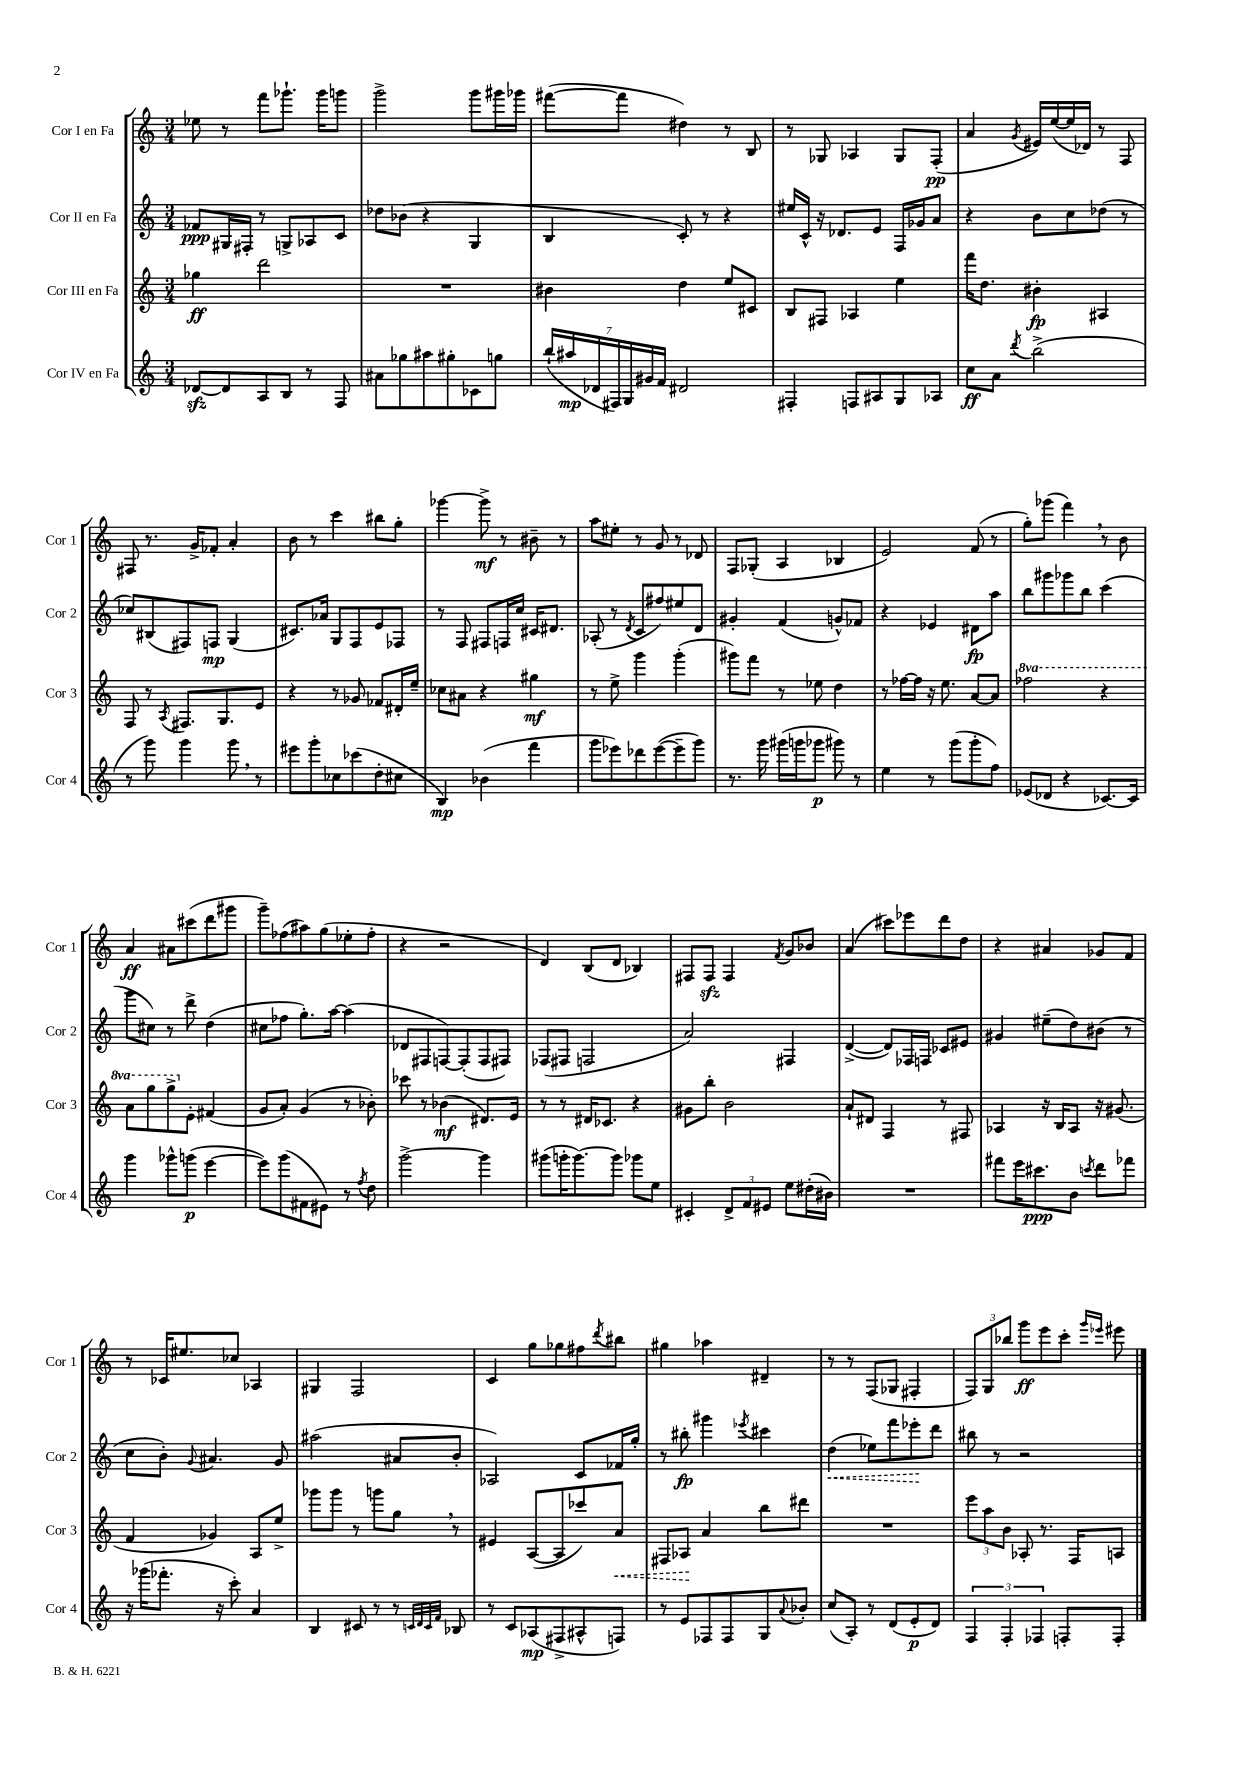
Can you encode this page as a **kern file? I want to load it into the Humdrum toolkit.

**kern	**dynam	**kern	**dynam	**kern	**dynam	**kern	**dynam
*part4	*part4	*part3	*part3	*part2	*part2	*part1	*part1
*staff4	*staff4	*staff3	*staff3	*staff2	*staff2	*staff1	*staff1
*I"Cor IV en Fa	*	*I"Cor III en Fa	*	*I"Cor II en Fa	*	*I"Cor I en Fa	*
*I'Cor 4	*	*I'Cor 3	*	*I'Cor 2	*	*I'Cor 1	*
*clefG2	*	*clefG2	*	*clefG2	*	*clefG2	*
*k[]	*	*k[]	*	*k[]	*	*k[]	*
*M3/4	*	*M3/4	*	*M3/4	*	*M3/4	*
=1	=1	=1	=1	=1	=1	=1	=1
[8d-Xzz/L	.	4gg-X\	ff	8f-X/L	ppp	8ee-X\	.
8d-/]	.	.	.	16G#X/L	.	8r	.
.	.	.	.	16F#X'/JJ	.	.	.
8A/	.	2ddd\	.	8r	.	8fff\L	.
8B/J	.	.	.	8Gn^/L	.	8.ggg-X`\J	.
8r	.	.	.	8A-X/	.	.	.
.	.	.	.	.	.	16ggg-\KL	.
8F/	.	.	.	8c/J	.	8gggn\J	.
=2	=2	=2	=2	=2	=2	=2	=2
8a#X\L	.	2.r	.	8dd-X\L	.	2ggg^\	.
8gg-X\	.	.	.	(8b-X\J	.	.	.
8aa#X\	.	.	.	4r	.	.	.
8gg#X'\	.	.	.	.	.	.	.
8c-X\	.	.	.	4G/	.	8ggg\L	.
8ggn\J	.	.	.	.	.	16ggg#X\L	.
.	.	.	.	.	.	16ggg-X\JJ	.
=3	=3	=3	=3	=3	=3	=3	=3
(28bb`/LL	.	4b#X\	.	4B/	.	([8fff#X\L	.
28aa#X/	mp	.	.	.	.	.	.
28d-X/	.	.	.	.	.	.	.
28F#X/)	.	.	.	.	.	.	.
.	.	.	.	.	.	8fff#\J]	.
28G/	.	.	.	.	.	.	.
28g#X/	.	.	.	.	.	.	.
28f/JJ	.	.	.	.	.	.	.
2d#X/	.	4dd\	.	8c'/)	.	4dd#X\)	.
.	.	.	.	8r	.	.	.
.	.	8ee/L	.	4r	.	8r	.
.	.	8c#X/J	.	.	.	8B/	.
=4	=4	=4	=4	=4	=4	=4	=4
4F#X'/	.	8B/L	.	16ee#X/LL	.	8r	.
.	.	.	.	16c^^/JJ	.	.	.
.	.	8F#X/J	.	16r	.	8G-X/	.
.	.	.	.	8.d-X/L	.	.	.
8Fn/L	.	4A-X/	.	.	.	4A-X/	.
8A#X/	.	.	.	8e/J	.	.	.
8G/	.	4ee\	.	16F/LL	.	8G-/L	.
.	.	.	.	16g-X/J	.	.	.
8A-X/J	.	.	.	8a/J	.	(8F'/J	pp
=5	=5	=5	=5	=5	=5	=5	=5
8cc\L	ff	16fff\KL	.	4r	.	4a/	.
.	.	8.dd\J	.	.	.	.	.
8a\J	.	.	.	.	.	.	.
8qddd/	.	.	.	.	.	8qg/	.
(2bb^\	.	4b#X'\	fp	8b\L	.	16e#X/LL)	.
.	.	.	.	.	.	([16ee/	.
.	.	.	.	8cc\	.	16ee/]	.
.	.	.	.	.	.	16d-X/JJ)	.
.	.	4A#X/	.	(8dd-X\J	.	8r	.
.	.	.	.	8r	.	8F/	.
!!LO:LB:g=z
=6	=6	=6	=6	=6	=6	=6	=6
8r	.	8F/	.	8cc-X/L)	.	8F#X/	.
8ggg\)	.	8r	.	(8B#X/	.	8.r	.
.	.	8qA/	.	.	.	.	.
4ggg\	.	8.F#X/L	.	8F#X/)	.	.	.
.	.	.	.	.	.	16g^/KL	.
.	.	.	.	8Fn/J	mp	8f-X'/J	.
.	.	8.G/	.	.	.	.	.
8ggg,\	.	.	.	(4G/	.	4a'/	.
8r	.	8e/J	.	.	.	.	.
=7	=7	=7	=7	=7	=7	=7	=7
8eee#X\L	.	4r	.	8.c#X/L)	.	8b\	.
8ggg'\	.	.	.	.	.	8r	.
.	.	.	.	16a-X/Jk	.	.	.
8cc-X\	.	8r	.	8G/L	.	4ccc\	.
(8ccc-X\	.	8g-X/	.	8F/	.	.	.
8dd'\	.	8f-X/L	.	8e/	.	8bb#X\L	.
8cc#X\J	.	16d#X'/L	.	8F-X/J	.	8gg'\J	.
.	.	16ee~/JJ	.	.	.	.	.
=8	=8	=8	=8	=8	=8	=8	=8
4B/)	mp	8cc-X\L	.	8r	.	[4ggg-X\	.
.	.	8a#X\J	.	8F/	.	.	.
(4b-X\	.	4r	.	8F#X/L	.	8ggg-^\]	mf
.	.	.	.	16Fn/L	.	8r	.
.	.	.	.	16cc/JJ	.	.	.
4fff\	.	4gg#X\	mf	16c#X/KL	.	8b#X~\	.
.	.	.	.	8.d#X/J	.	.	.
.	.	.	.	.	.	8r	.
=9	=9	=9	=9	=9	=9	=9	=9
8ggg\L	.	8r	.	(8A-X'/	.	8aa\L	.
8eee-X\)	.	8ee^\	.	8r	.	8ee#X'\J	.
.	.	.	.	8qd/	.	.	.
8ddd-X\	.	4ggg\	.	8c/L	.	8r	.
([8eee-\	.	.	.	8ff#X/)	.	8g/	.
8eee-~\]	.	(4ggg'\	.	8ee#X/	.	8r	.
8ggg\J)	.	.	.	8d/J	.	8d-X/	.
=10	=10	=10	=10	=10	=10	=10	=10
8.r	.	8ggg#X\L)	.	4g#X'/	.	8F/L	.
.	.	8fff\J	.	.	.	(8G-X'/J	.
16ggg\	.	.	.	.	.	.	.
(16ggg#X\LL	.	8r	.	(4f/	.	4A/	.
16gggn\J	.	.	.	.	.	.	.
8ggg-X\J	p	8ee-X\	.	.	.	.	.
8ggg#X\)	.	4dd\	.	8gn^^/L)	.	4B-X/	.
8r	.	.	.	8f-X/J	.	.	.
=11	=11	=11	=11	=11	=11	=11	=11
4ee\	.	8r	.	4r	.	2e/)	.
.	.	[16ff-X\LL	.	.	.	.	.
.	.	16ff-\JJ]	.	.	.	.	.
8r	.	16r	.	4e-X/	.	.	.
.	.	8.ee\	.	.	.	.	.
(8ggg\L	.	.	.	.	.	.	.
8ggg'\	.	[8a/L	.	8d#X\L	fp	(8f/	.
8ff\J)	.	8a/J]	.	8aa\J	.	8r	.
=12	=12	=12	=12	=12	=12	=12	=12
*	*	*8va	*	*	*	*	*
(8e-X/L	.	2fff-X\	.	8bb\L	.	8gg'\L)	.
8d-X/J	.	.	.	8ggg#X\	.	(8ggg-X\J	.
4r	.	.	.	8ggg-X\	.	4fff,\)	.
.	.	.	.	8bb\J	.	.	.
[8.c-X/L)	.	4r	.	(4ccc\	.	8r	.
.	.	.	.	.	.	8b\	.
16c-/Jk]	.	.	.	.	.	.	.
!!LO:LB:g=z
=13	=13	=13	=13	=13	=13	=13	=13
4ggg\	.	8aa\L	.	8ggg\L	.	4a/	ff
.	.	8ggg\	.	8cc#X\J)	.	.	.
8ggg-X^^\L	.	8ggg^\	.	8r	.	8a#X\L	.
*	*	*X8va	*	*	*	*	*
(8gggn\J	p	8e'\J	.	8ddd^\	.	(8ccc#X\	.
[4eee\	.	(4f#X/	.	(4dd\	.	8ddd\	.
.	.	.	.	.	.	8ggg#X\J	.
=14	=14	=14	=14	=14	=14	=14	=14
8eee\L])	.	8g/L	.	8cc#X\L	.	8ggg~\L)	.
(8ggg\	.	8a'/J)	.	8ff-X\J	.	(8ff-X\	.
8f#X\	.	(4g/	.	8.gg'\L)	.	8aa#X\)	.
8e#X\J)	.	.	.	.	.	(8gg\	.
.	.	.	.	[16aa\Jk	.	.	.
8r	.	8r	.	(4aa\]	.	8ee-X'\	.
8qff/	.	.	.	.	.	.	.
8dd\	.	8b-X'\)	.	.	.	8ff-'\J	.
=15	=15	=15	=15	=15	=15	=15	=15
[2ggg^\	.	8ccc-X\	.	8d-X/L	.	4r	.
.	.	8r	.	8F#X/	.	.	.
.	.	(4b-X\	mf	[8Fn/)	.	2r	.
.	.	.	.	(8F'/]	.	.	.
4ggg\]	.	8.d#X/L)	.	8F/	.	.	.
.	.	.	.	8F#X/J)	.	.	.
.	.	16e/Jk	.	.	.	.	.
=16	=16	=16	=16	=16	=16	=16	=16
(8ggg#X\L	.	8r	.	(8F-X/L	.	4d/)	.
16gggn'\K	.	8r	.	8F#X/J	.	.	.
[8.ggg\)	.	.	.	.	.	.	.
.	.	16d#X/KL	.	2Fn/	.	(8B/L	.
.	.	8.c-X/J	.	.	.	.	.
8ggg\J]	.	.	.	.	.	8d/J	.
8ggg-X\L	.	4r	.	.	.	4B-X/)	.
8ee\J	.	.	.	.	.	.	.
=17	=17	=17	=17	=17	=17	=17	=17
4c#X'/	.	8g#X\L	.	2a/)	.	8F#X/L	.
.	.	8bb'\J	.	.	.	8F#zz/J	.
12d^/L	.	2b\	.	.	.	4F#/	.
12f/	.	.	.	.	.	.	.
12e#X/J	.	.	.	.	.	.	.
.	.	.	.	.	.	8qf/	.
8ee\L	.	.	.	4F#X/	.	8g/L	.
(16dd#X'\L	.	.	.	.	.	8b-X/J	.
16b#X\JJ)	.	.	.	.	.	.	.
=18	=18	=18	=18	=18	=18	=18	=18
2.r	.	8a`/L	.	([4d^/	.	(4a/	.
.	.	8d#X/J	.	.	.	.	.
.	.	4F/	.	8d/L])	.	8ccc#X\L)	.
.	.	.	.	16F-X/L	.	8eee-X\	.
.	.	.	.	16Fn/JJ	.	.	.
.	.	8r	.	8c-X/L	.	8ddd\	.
.	.	8F#X/	.	8e#X/J	.	8dd\J	.
=19	=19	=19	=19	=19	=19	=19	=19
8fff#X\L	.	4A-X/	.	4g#X/	.	4r	.
16eee\K	.	.	.	.	.	.	.
8.ccc#X\	ppp	.	.	.	.	.	.
.	.	16r	.	(8ee#X~\L	.	4a#X/	.
.	.	16B/KL	.	.	.	.	.
8b\J	.	8A-/J	.	8dd\)	.	.	.
8qcccn/	.	.	.	.	.	.	.
8ddd\L	.	16r	.	(8b#X\J	.	8g-X/L	.
.	.	(8.g#X/	.	.	.	.	.
8fff-X\J	.	.	.	8r	.	8f/J	.
!!LO:LB:g=z
=20	=20	=20	=20	=20	=20	=20	=20
16r	.	4f/	.	8cc\L	.	8r	.
(16ggg-X\KL	.	.	.	.	.	.	.
8.fff-X'\J	.	.	.	8b'\J)	.	16c-X/KL	.
.	.	.	.	.	.	8.ee#X/	.
.	.	.	.	8qqg/	.	.	.
.	.	4g-X/)	.	4.a#X/	.	.	.
16r	.	.	.	.	.	.	.
8ccc'\)	.	.	.	.	.	8cc-X/J	.
4a/	.	8A/L	.	.	.	4A-X/	.
.	.	8ee^/J	.	8g/	.	.	.
=21	=21	=21	=21	=21	=21	=21	=21
4B/	.	8ggg-X\L	.	(2aa#X\	.	4G#X/	.
.	.	8ggg-\J	.	.	.	.	.
8c#X/	.	8r	.	.	.	2F/	.
8r	.	8gggn\L	.	.	.	.	.
8r	.	8gg,\J	.	8a#X/L	.	.	.
32qqcn/LLL	.	.	.	.	.	.	.
32qqd/	.	.	.	.	.	.	.
32qqc/	.	.	.	.	.	.	.
32qqf/JJJ	.	.	.	.	.	.	.
8B-X/	.	8r	.	8b'/J	.	.	.
=22	=22	=22	=22	=22	=22	=22	=22
8r	.	4e#X/	.	2A-X/)	.	4c/	.
8c/L	.	.	.	.	.	.	.
(8A-X/	mp	([8A/L	.	.	.	8gg\L	.
8F#X^/	.	8A/]	.	.	.	8gg-X\	.
8A#X^^/	.	8ccc-X/)	.	8c/L	.	8ff#X\	.
.	.	.	.	.	.	8qddd/	.
!	!	!	!LO:HP:b	!	!	!	!
8Fn/J)	.	8a/J	<	16f-X/L	.	8bb#X\J	.
.	.	.	.	16gg'/JJ	.	.	.
=23	=23	=23	=23	=23	=23	=23	=23
8r	.	8F#X/L	.	8r	.	4gg#X\	.
8e/L	.	8A-X/J	.	8bb#X'\	fp	.	.
8F-X/	.	4a/	[	4ggg#X\	.	4aa-X\	.
8F-/	.	.	.	.	.	.	.
.	.	.	.	8qeee-X/	.	.	.
8G/	.	8bb\L	.	4ccc#X\	.	4d#X~/	.
8qqa/	.	.	.	.	.	.	.
8b-X'/J	.	8ddd#X\J	.	.	.	.	.
=24	=24	=24	=24	=24	=24	=24	=24
!	!	!	!	!	!LO:HP:b	!	!
(8cc/L	.	2.r	.	(4dd\	<	8r	.
8A'/J)	.	.	.	.	.	8r	.
8r	.	.	.	8ee-X\L)	.	(8F/L	.
(8d/L	.	.	.	8fff\	.	8G-X/J	.
8e'/	p	.	.	8eee-X'\	.	4F#X'/	.
8d/J)	.	.	.	8ddd\J	[	.	.
=25	=25	=25	=25	=25	=25	=25	=25
6F/	.	12eee\L	.	8bb#X\	.	12F/L)	.
.	.	12aa\	.	.	.	12G/	.
.	.	.	.	8r	.	.	.
6F'/	.	12b\J	.	.	.	12bb-X/J	.
.	.	8A-X'/	.	2r	.	8ggg\L	ff
6F-X/	.	.	.	.	.	.	.
.	.	8.r	.	.	.	8eee\	.
8Fn'/L	.	.	.	.	.	8ccc'\J	.
.	.	16F/KL	.	.	.	.	.
.	.	.	.	.	.	16qqggg/LL	.
.	.	.	.	.	.	16qqeee-X/JJ	.
8F'/J	.	8An/J	.	.	.	8eee#X\	.
==	==	==	==	==	==	==	==
*-	*-	*-	*-	*-	*-	*-	*-
